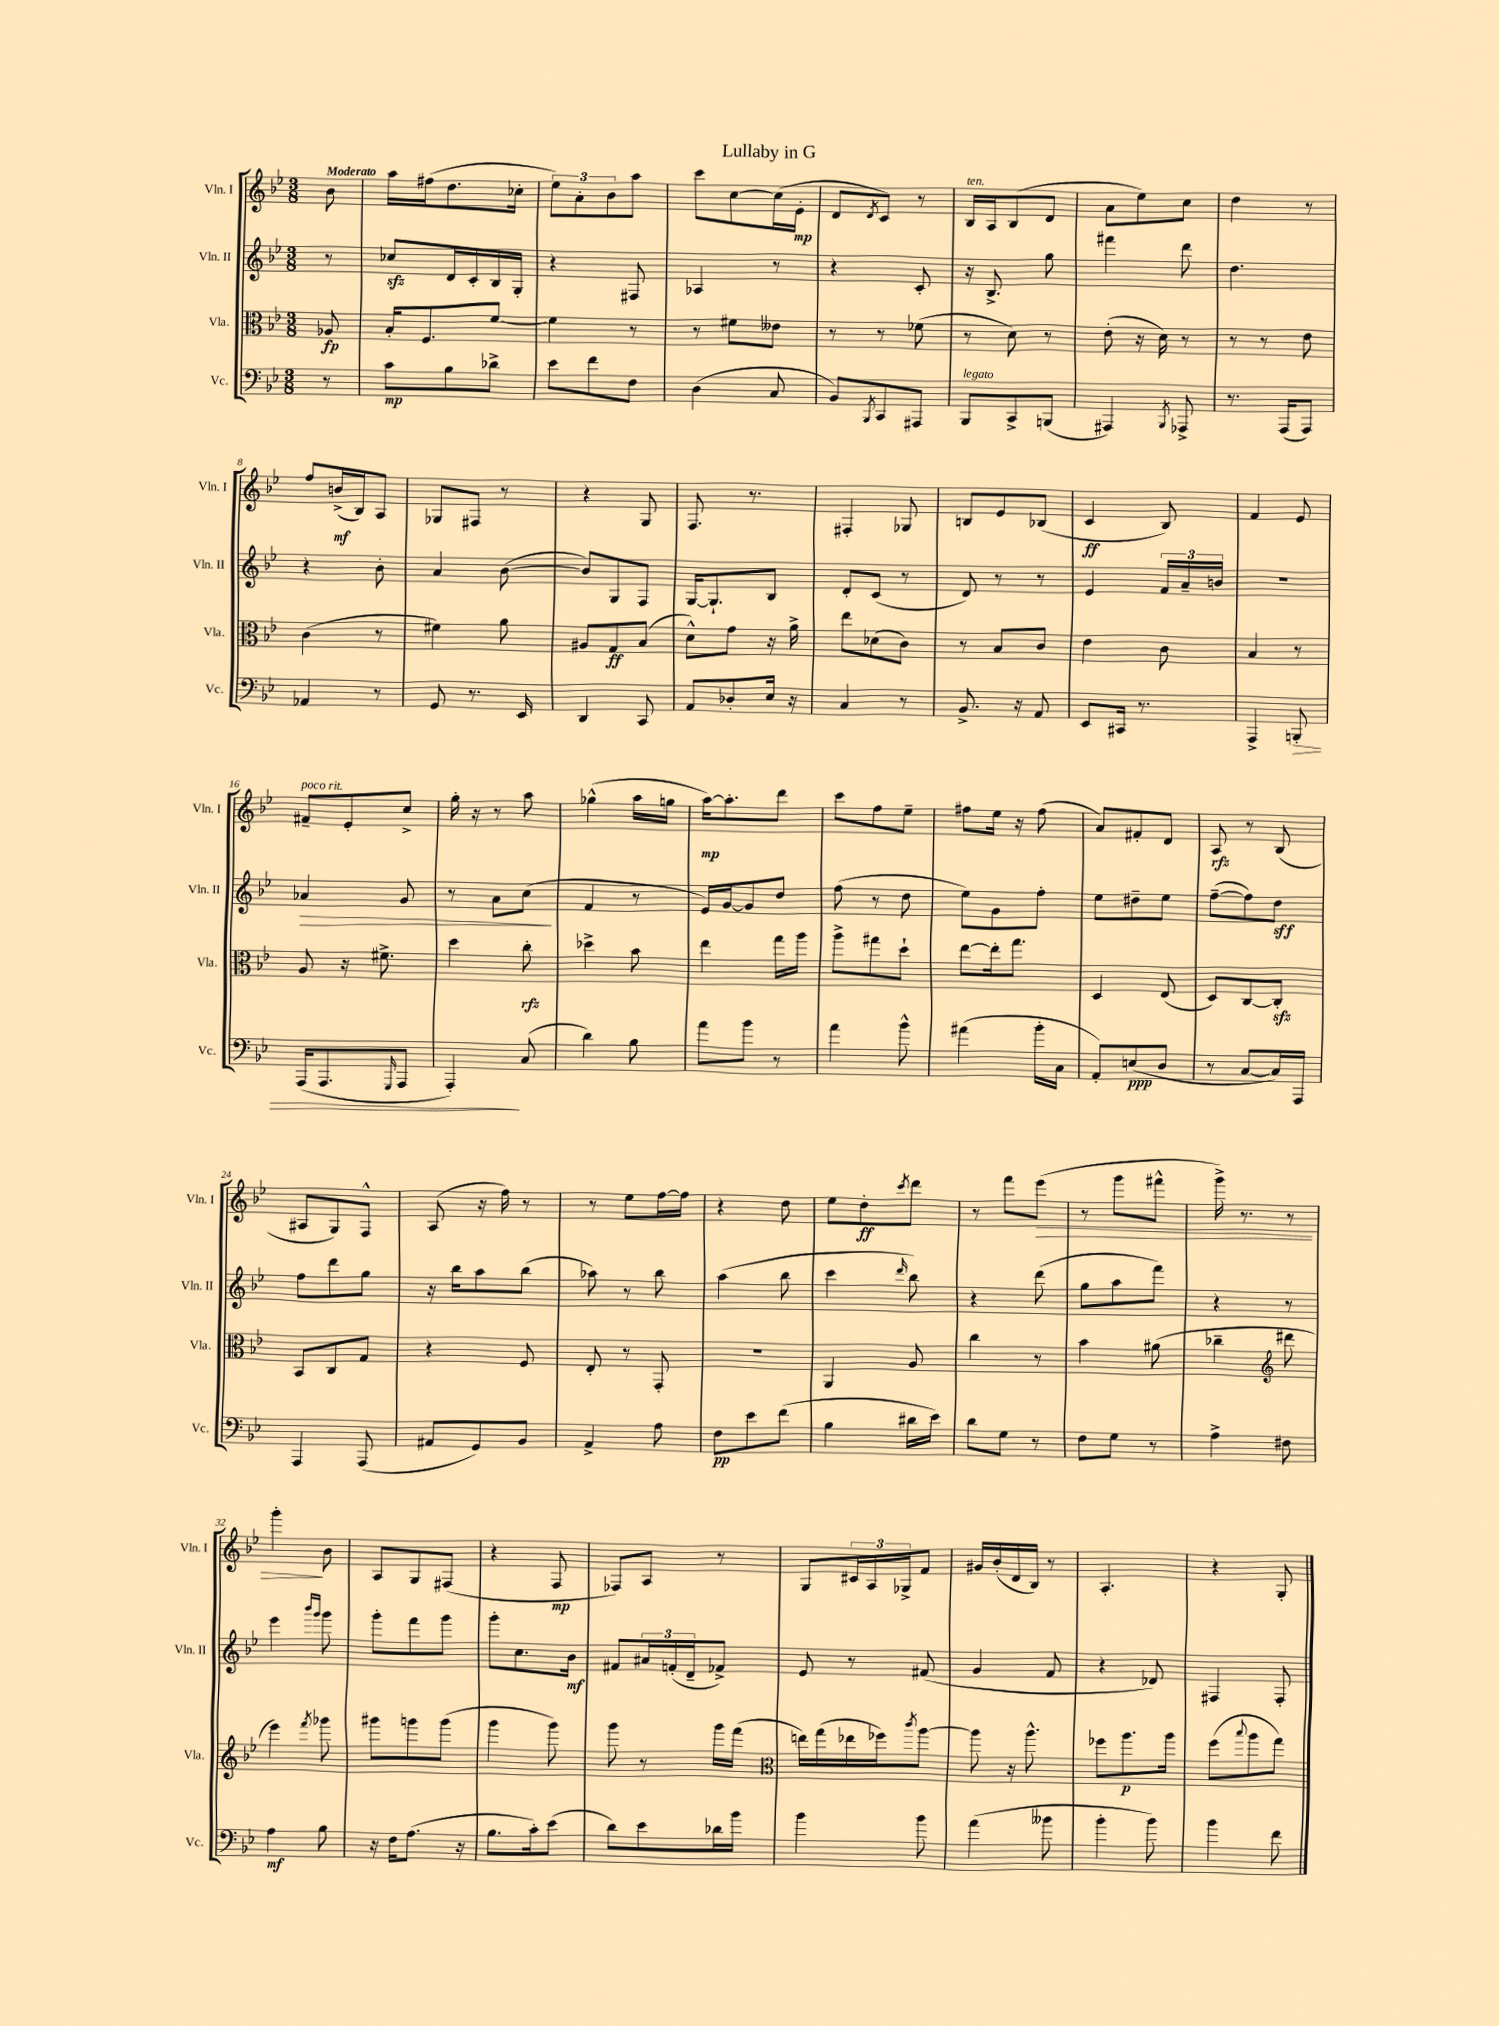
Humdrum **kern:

**kern	**kern	**kern	**kern
*staff4	*staff3	*staff2	*staff1
*clefF4	*clefC3	*clefG2	*clefG2
*k[b-e-]	*k[b-e-]	*k[b-e-]	*k[b-e-]
*M3/8	*M3/8	*M3/8	*M3/8
8r	8A-/	8r	8b-\
=	=	=	=
8c\L	16B-'/LK	8cc-/L	16aa\LL
.	8.F/	.	(16ff#\J
8B-\	.	16d/L	8.dd\
.	.	16c'/	.
8d-^\J	[8f/J	16B-/	.
.	.	16G'/JJ	16cc-'\Jk
=	=	=	=
8e-\L	4f\]	4r	12ee-\L)
.	.	.	12a'\
8f\	.	.	.
.	.	.	12b-\
8F\J	8r	8F#/	8aa\J
=	=	=	=
(4D\	8r	4A-/	8ccc\L
.	8f#\L	.	[8cc\
8C/	8e--\J	8r	(16cc\]L
.	.	.	16e-'\JJ
=	=	=	=
8BB-/L)	8r	4r	8d/L
8qBBB-/	.	.	8qd/
8CC/	8r	.	8c/J)
8AAA#/J	(8f-\	8c'/	8r
=	=	=	=
8BBB-/L	8r	16r	16B-/LL
.	.	8.B-^/	16A/J
8CC^/	8d\)	.	(8B-/
(8BBB/J	8r	8gg\	8d/J
=	=	=	=
4AAA#/)	(8e-'\	4fff#\	8a\L
.	16r	.	8ee-\)
.	16d\)	.	.
8qBBB-/	.	.	.
8AAA-^/	8r	8ddd\	8cc\J
=	=	=	=
8.r	8r	4.dd\	4dd\
.	8r	.	.
(16AAA/LK	.	.	.
8AAA/J)	8e-\	.	8r
=	=	=	=
4AA-/	(4c\	4r	8ff/L
.	.	.	(16b^/L
.	.	.	16B-/J)
8r	8r	8b-'\	8A/J
=	=	=	=
8GG/	4f#\)	4a/	8G-/L
8.r	.	.	8F#/J
.	8a\	([8b-\	8r
16EE-/	.	.	.
=	=	=	=
4DD/	8A#/L	8b-/]L)	4r
.	8G/	8G/	.
8CC/	(8B-/J	8F/J	8G/
=	=	=	=
8AA/L	8d^^\L)	[16G/LK	8.F/
.	.	8.G`/]	.
8D-'/	8g\J	.	.
.	.	.	8.r
16E-/Jk	16r	8B-/J	.
16r	16a^\	.	.
=	=	=	=
4C/	8ee-\L	8d'/L	4F#'/
.	(8d-\	(8c/J	.
8r	8c\J)	8r	8G-/
=	=	=	=
8.BB-^/	8r	8d/)	8B/L
.	8B-/L	8r	8e-/
16r	.	.	.
8AA/	8c/J	8r	(8B-/J
=	=	=	=
8EE-/L	4e-\	4e-/	4c/
16CC#/Jk	.	.	.
8.r	.	.	.
.	8c\	24f/LL	8B-/)
.	.	24a~/	.
.	.	24b/JJ	.
=	=	=	=
4AAA^/	4B-/	4.r	4f/
8BBB'/	8r	.	8e-/
=	=	=	=
(16AAA/LK	8A/	4a-/	8f#~/L
8.AAA/	.	.	.
.	16r	.	8e-'/
.	8.f#^\	.	.
16qqGGG/	.	.	.
8AAA/J	.	8g/	8cc^/J
=	=	=	=
4AAA'/)	4dd\	8r	16gg'\
.	.	.	16r
.	.	8a\L	8r
(8C/	8cc'\	(8cc\J	8aa\
=	=	=	=
4d\)	4dd-^\	4f/	(4gg-^^\
8B-\	8b-\	8r	16aa\LL
.	.	.	16gg\JJ
=	=	=	=
8a\L	4ee-\	16e-/LL)	[16aa\LK)
.	.	[16g/J	8.aa'\]
8b-\J	.	8g/]	.
8r	16gg\LL	8dd/J	8ddd\J
.	16aa\JJ	.	.
=	=	=	=
4a\	8aa^\L	(8ff\	8ccc\L
.	8gg#\	8r	8ff\
8b-^^\	8dd`\J	8dd\	8ee-~\J
=	=	=	=
(4a#\	[8ee-\L	8ee-\L)	8ff#\L
.	16ee-'\]k	8g\	16ee-\Jk
.	8.gg\J	.	16r
16b-'\LL	.	8ff'\J	(8ff#\
16C\JJ	.	.	.
=	=	=	=
8AA'/L)	4D/	8ee-\L	8a/L)
(8E/	.	8dd#~\	8f#'/
8D/J	(8E-/	8ee-\J	8d/J
=	=	=	=
8r	8D/L)	([8ff~\L	8A/
[8C/L	[8C/	8ff\])	8r
16C/]L)	8C'/]J	8dd\J	(8B-/
16AAA/JJ	.	.	.
=	=	=	=
4AAA/	8BB-/L	8ff\L	8A#/L
.	8C/	8ddd\	8G/)
(8AAA/	8G/J	8gg\J	8F^^/J
=	=	=	=
8AA#/L	4r	16r	(8A/
.	.	16bb-\LK	.
8GG/)	.	8aa\	16r
.	.	.	16ff\)
8BB-/J	8F/	(8bb-\J	8r
=	=	=	=
4AA^/	8E-'/	8aa-\)	8r
.	8r	8r	8ee-\L
8A\	8GG'/	8bb-\	[16ff\L
.	.	.	16ff\]JJ
=	=	=	=
8F\L	4.r	(4aa\	4r
8e-\	.	.	.
(8f\J	.	8bb-\	8dd\
=	=	=	=
4B-\	4AA/	4ccc\	8ee-\L
.	.	.	8dd'\
.	.	16qqddd/	8qccc/
16d#\LL	8A/	8bb-\)	8ddd\J
16e-\JJ)	.	.	.
=	=	=	=
8d\L	4cc\	4r	8r
8G\J	.	.	8fff\L
8r	8r	(8ddd\	(8eee-\J
=	=	=	=
8F\L	4b-\	8gg\L	8r
8G\J	.	8aa\	8ggg\L
8r	(8a#\	8fff\J)	8fff#^^\J
=	=	=	=
4A^\	4cc-~\	4r	16ggg^\)
.	.	.	8.r
*	*clefG2	*	*
8F#\	8ddd#\	8r	8r
=	=	=	=
4A\	4eee-\)	4eee-\	4ggg'\
.	.	16qqbbb-/LL	.
.	8qfff/	16qqggg/JJ	.
8B-\	8ggg-\	8ggg\	8b-\
=	=	=	=
16r	8ggg#\L	8ggg'\L	8A/L
16F\LK	.	.	.
(8.A\J	8ggg\	8fff\	8G/
.	(8ggg\J	8ggg\J	(8F#/J
16r	.	.	.
=	=	=	=
8.B-\L	4ggg\	8ggg'\L	4r
.	.	8.cc\	.
16c'\k)	.	.	.
(8e-\J	8ggg\)	.	8F/
.	.	16b-\Jk	.
=	=	=	=
8d\L)	8ggg\	8f#/L	8F-/L)
8e-\	8r	24a#/L	8A/J
.	.	(24f'/	.
.	.	24d~/J	.
16d-\L	16ggg\LL	8f-^/J)	8r
16b-\JJ	(16fff\JJ	.	.
=	=	=	=
*	*clefC3	*	*
4b-\	16ee\LL)	8e-/	8G/L
.	(16gg\	.	.
.	16ee-\	8r	24c#/L
.	.	.	24A/
.	16ff-\J)	.	.
.	.	.	24G-^/J
.	8qccc/	.	.
8b-\	[8aa\J	(8f#/	8f/J
=	=	=	=
(4a\	8aa\]	4g/	16g#/LL
.	.	.	(16b-'/
.	16r	.	16d/
.	8.aa^^\	.	16B-/JJ)
8b--\	.	8f/	8r
=	=	=	=
4b-'\	8ff-\L	4r	4.A'/
.	8.aa\	.	.
8b-\)	.	8d-/)	.
.	16aa\Jk	.	.
=	=	=	=
4b-\	(8ff\L	4F#/	4r
.	8qqbb-/	.	.
.	8aa\	.	.
8f\	8gg\J)	8F#'/	8G'/
==	==	==	==
*-	*-	*-	*-
